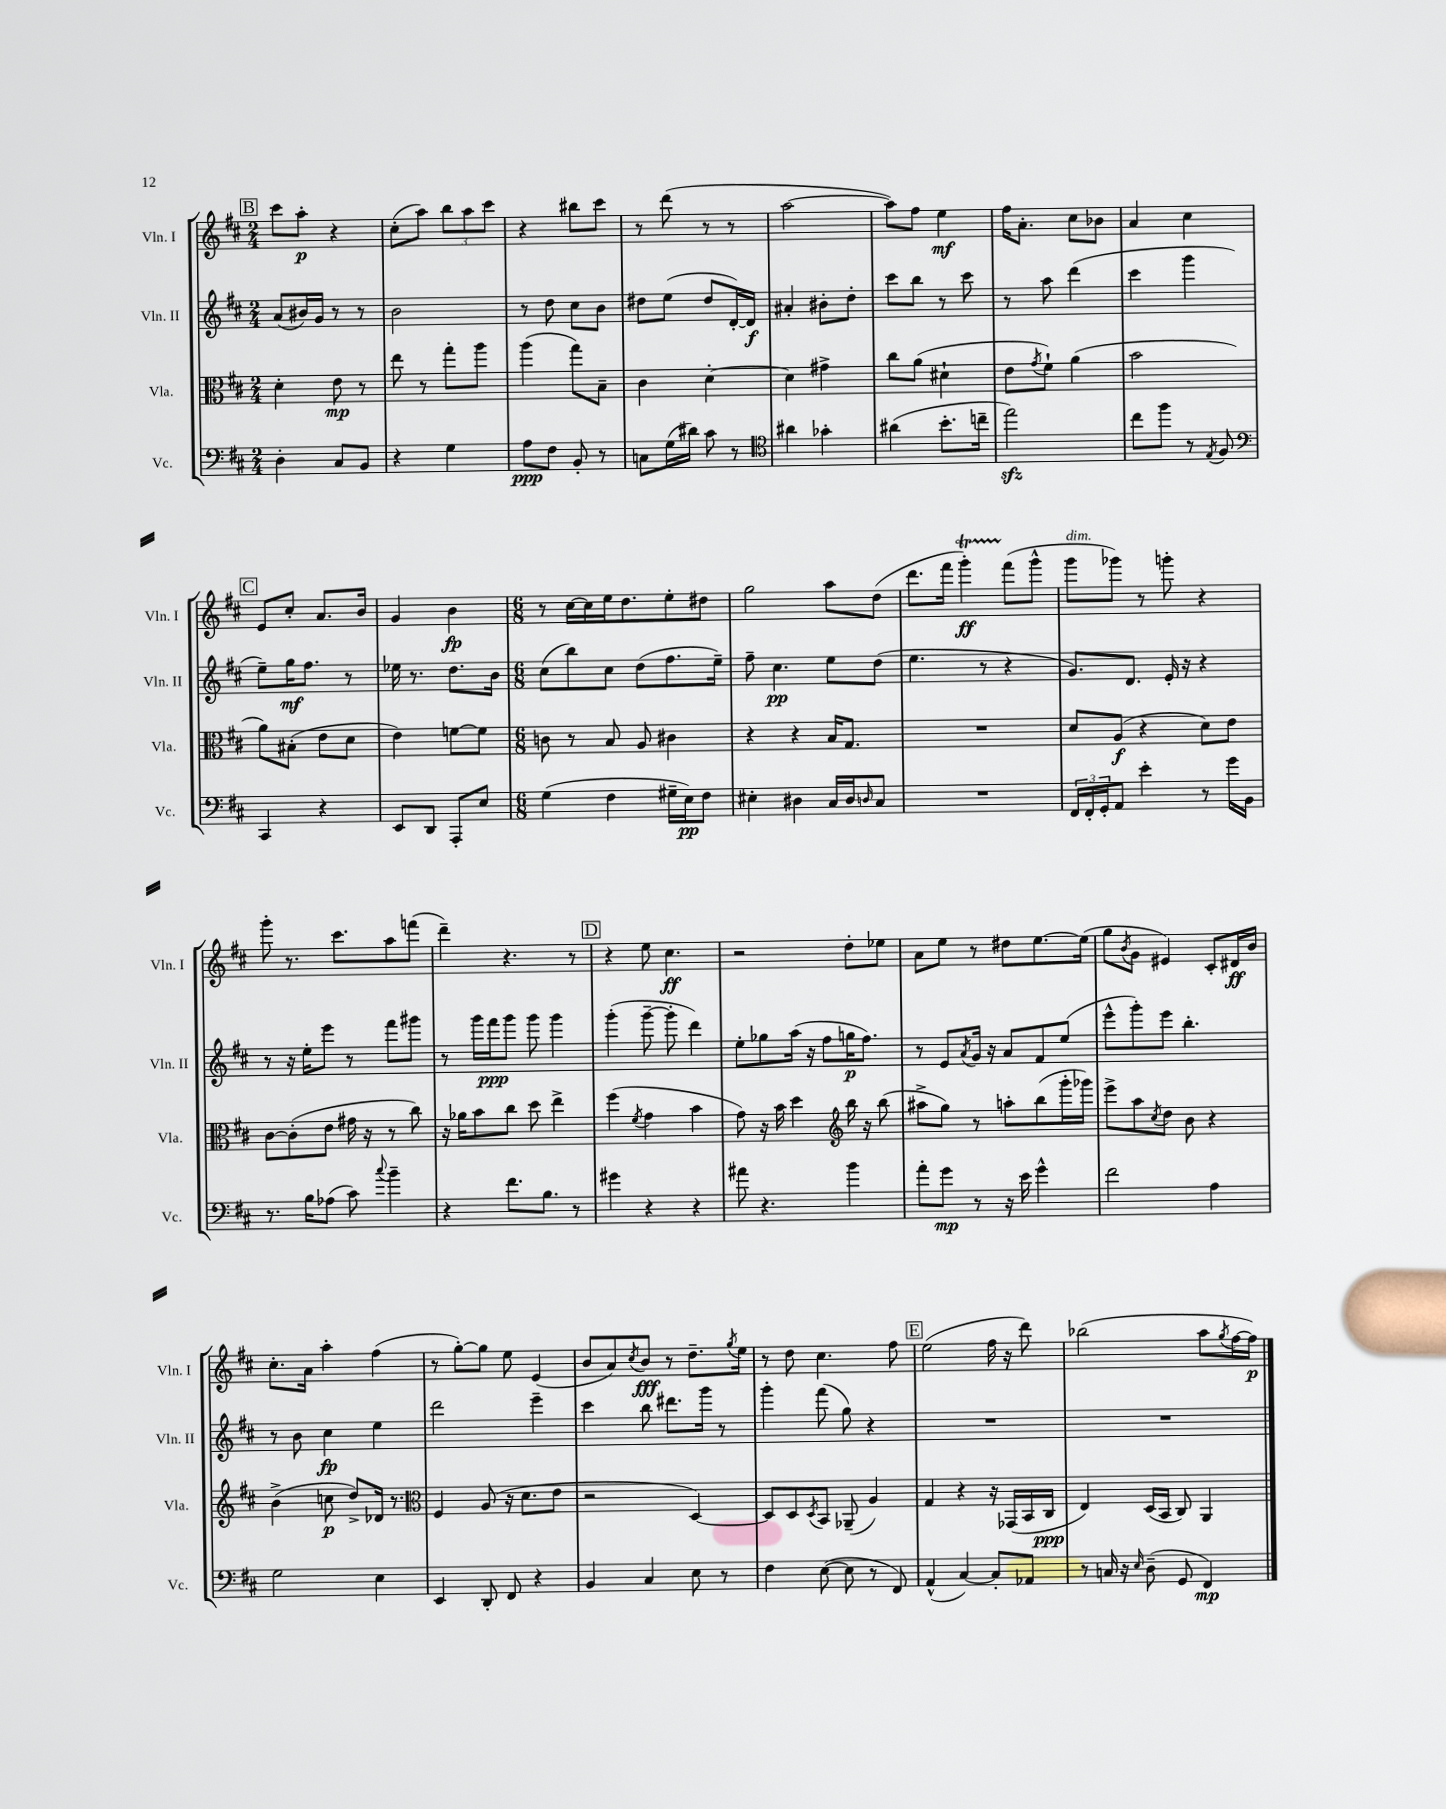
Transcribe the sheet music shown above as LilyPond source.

<<
\new StaffGroup <<
\new Staff = "s0" \with { instrumentName = "Vln. I" shortInstrumentName = "Vln. I" } {
    \clef treble \key d \major \numericTimeSignature \time 2/4
    \mark \markup { \box "B" } cis'''8 a''8-.\p r4 |
    cis''8-.( a''8) \tuplet 3/2 { b''8 a''8 cis'''8 } |
    r4 bis''8 cis'''8 |
    r8 d'''8( r8 r8 |
    a''2~ |
    a''8) fis''8 e''4\mf |
    fis''16 a'8.-. cis''8 bes'8 |
    a'4 cis''4 |
    \mark \markup { \box "C" } e'8 cis''8-. a'8. b'16 |
    g'4 b'4\fp |
    \numericTimeSignature \time 6/8 r8 cis''16~ cis''16 e''16 d''8. e''8-. dis''8 |
    g''2 a''8 d''8( |
    d'''8. fis'''16 g'''4-.\startTrillSpan\ff) fis'''8\stopTrillSpan( g'''8-^ |
    g'''8^\markup { \italic "dim." } ges'''8) r8 g'''8-. r4 |
    g'''8-. r8. cis'''8. a''8 f'''8( |
    d'''4--) r4. r8 |
    \mark \markup { \box "D" } r4 e''8 cis''4.\ff |
    r2 d''8-. ees''8 |
    a'8 e''8 r8 dis''8 e''8.~ e''16( |
    g''8 \acciaccatura { b'8 } g'8 eis'4) cis'8-. dis'16\ff b'16 |
    cis''8.-. a'16 a''4-. fis''4( |
    r8 g''8~-.) g''8 e''8 e'4( |
    b'8 a'8) \acciaccatura { cis''8 } b'8\fff r8 d''8.-- \acciaccatura { g''8 } e''16 |
    r8 d''8 cis''4. fis''8 |
    \mark \markup { \box "E" } e''2( fis''16 r16 d'''8) |
    bes''2( a''8 \acciaccatura { g''8 } fis''16~ fis''16\p) \bar "|." |
}
\new Staff = "s1" \with { instrumentName = "Vln. II" shortInstrumentName = "Vln. II" } {
    \clef treble \key d \major \numericTimeSignature \time 2/4
    \mark \markup { \box "B" } a'8( bis'16) g'16 r8 r8 |
    b'2 |
    r8 d''8 cis''8 b'8 |
    dis''8 e''8( dis''8 d'16~-.) d'16\f |
    ais'4-. bis'8-. d''8-. |
    cis'''8 b''8 r8 cis'''8 |
    r8 a''8 d'''4( |
    cis'''4 g'''4 |
    \mark \markup { \box "C" } e''8--) g''16\mf fis''8. r8 |
    ees''16 r8. d''8. b'16 |
    \numericTimeSignature \time 6/8 cis''8( b''8) cis''8 d''8( fis''8. e''16--) |
    fis''8-- cis''4.\pp e''8 d''8( |
    e''4. r8 r4 |
    g'8.) d'8. e'16-. r16 r4 |
    r8 r16 e''16-. e'''8 r8 fis'''8 gis'''8 |
    r8 g'''16 fis'''16\ppp g'''8 g'''8 g'''4 |
    \mark \markup { \box "D" } g'''4-.( g'''8~-- g'''8-. d'''4) |
    e''8-. ges''8 a''16( r16 fis''8 g''16\p fis''8.) |
    r8 e'8 \acciaccatura { a'8 } g'16 r16 a'8 fis'8 e''8( |
    e'''8-^ g'''8-.) e'''8 b''4.-. |
    r8 b'8 cis''4\fp e''4 |
    d'''2 e'''4-- |
    cis'''4 b''8 dis'''8. g'''16 r8 |
    g'''4-. fis'''8( g''8) r4 |
    \mark \markup { \box "E" } R2. |
    R2. \bar "|." |
}
\new Staff = "s2" \with { instrumentName = "Vla." shortInstrumentName = "Vla." } {
    \clef alto \key d \major \numericTimeSignature \time 2/4
    \mark \markup { \box "B" } d'4-. e'8\mp r8 |
    e''8 r8 g''8-. a''8 |
    a''4( g''8) b8-- |
    cis'4 d'4~-. |
    d'4 gis'4-> |
    cis''8 a'8( dis'4-! |
    e'8 \acciaccatura { g'8 } fis'8-!) a'4( |
    b'2 |
    \mark \markup { \box "C" } a'8) bis8-.( e'8 d'8 |
    e'4) f'8~ f'8 |
    \numericTimeSignature \time 6/8 c'8 r8 b8 a8 cis'4 |
    r4 r4 b16 g8. |
    R2. |
    d'8 a8\f( r4 d'8) e'8 |
    cis'8~ cis'8-.( e'8 gis'16 r16 r8 cis''8) |
    r16 aes'16 b'8 cis''8 d''8 e''4-> |
    \mark \markup { \box "D" } fis''4( \acciaccatura { fis'8 } g'4 b'4 |
    g'8) r16 b'16 d''4 \clef treble b''16 r16 b''8( |
    ais''8-> g''8) r8 a''8-. b''8( g'''16-. ges'''16) |
    e'''8-> a''8 \acciaccatura { cis''8 } d''8 b'8 r4 |
    b'4->( c''8\p d''8->) des'16 r8. |
    \clef alto fis4 a8( r16 d'8. e'8 |
    r2 d4~) |
    d8 d8 \acciaccatura { d8 } b,8 aes,8--( a4) |
    \mark \markup { \box "E" } g4 r4 r16 ges,16( b,16 cis16\ppp |
    e4) d16( b,16 cis8) a,4 \bar "|." |
}
\new Staff = "s3" \with { instrumentName = "Vc." shortInstrumentName = "Vc." } {
    \clef bass \key d \major \numericTimeSignature \time 2/4
    \mark \markup { \box "B" } d4-. cis8 b,8 |
    r4 g4 |
    a8\ppp fis8 b,8-. r8 |
    c8 g16( dis'16) cis'8 r8 |
    \clef tenor ais'4 ges'4-. |
    ais'4( b'8.-. c''16-- |
    e''2\sfz) |
    cis''8 fis''8 r8 \acciaccatura { e8 } fis8 |
    \mark \markup { \box "C" } \clef bass cis,4 r4 |
    e,8 d,8 a,,8-. e8 |
    \numericTimeSignature \time 6/8 g4( fis4 gis16-- e16\pp) fis8 |
    eis4-. dis4 cis16 dis16 \grace { d16 } cis8 |
    R2. |
    \tuplet 3/2 { fis,16 fis,16-. g,16-. } a,8 e'4-. r8 g'16 b,16 |
    r8. b16 aes8( cis'8) \appoggiatura { cis''8 } b'4-- |
    r4 fis'8. b8. r8 |
    \mark \markup { \box "D" } gis'4 r4 r4 |
    ais'8 r4. b'4 |
    a'8-. g'8\mp r8 r16 e'16 g'4-^ |
    fis'2 a4 |
    g2 e4 |
    e,4 d,8-. fis,8 r4 |
    b,4 cis4 e8 r8 |
    fis4 e8~( e8 r8 fis,8) |
    \mark \markup { \box "E" } a,4-^( cis4~) cis8-. aes,8 |
    r8 c16 r16 \grace { e16 } d8--( g,8 fis,4\mp) \bar "|." |
}
>>
>>
\layout { \context { \Score \remove "Bar_number_engraver" } }
